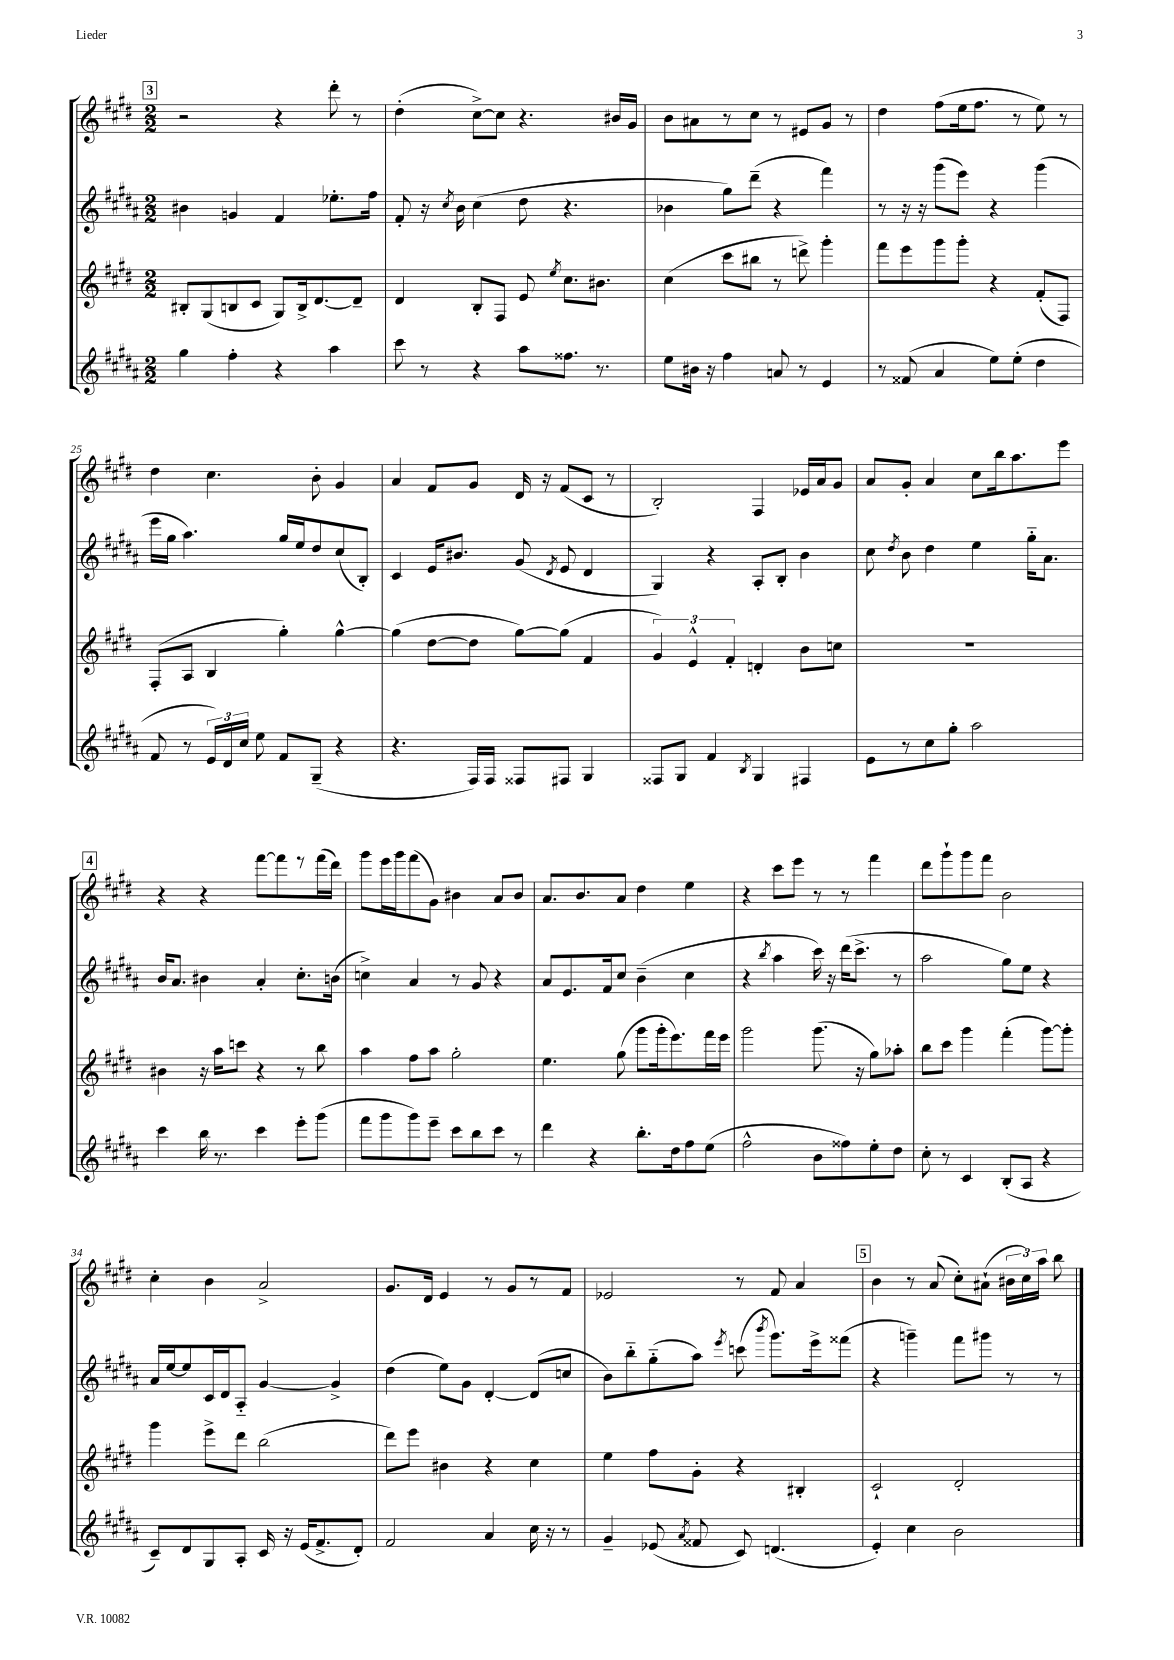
<<
\new StaffGroup <<
\new Staff = "s0" {
    \clef treble \key e \major \numericTimeSignature \time 2/2
    \autoBeamOff \mark \markup { \box "3" } r2 r4 dis'''8-. r8 |
    dis''4-.( cis''8[~->) cis''8] r4. bis'16[ gis'16] |
    b'8[ ais'8 r8 cis''8] r8 eis'8[ gis'8] r8 |
    dis''4 fis''8[( e''16 fis''8.] r8 e''8) r8 |
    dis''4 cis''4. b'8-. gis'4 |
    a'4 fis'8[ gis'8] dis'16 r16 fis'8[( cis'8] r8 |
    b2-.) fis4 ees'16[ a'16 gis'8] |
    a'8[ gis'8]-. a'4 cis''8[ b''16 a''8. e'''8] |
    \mark \markup { \box "4" } r4 r4 fis'''8[~ fis'''8 r8 fis'''16( dis'''16]) |
    gis'''8[ e'''16 gis'''16 fis'''8( gis'8]) bis'4 a'8[ bis'8] |
    a'8.[ b'8. a'8] dis''4 e''4 |
    r4 cis'''8[ e'''8] r8 r8 fis'''4 |
    dis'''8[ gis'''8-! gis'''8 fis'''8] b'2 |
    cis''4-. b'4 a'2-> |
    gis'8.[ dis'16] e'4 r8 gis'8[ r8 fis'8] |
    ees'2 r8 fis'8 a'4 |
    \mark \markup { \box "5" } b'4 r8 a'8( cis''8[-.) ais'8]-!( \tuplet 3/2 { bis'16[ cis''16) a''16] } b''8 \bar "|." |
}
\new Staff = "s1" {
    \clef treble \key b \major \numericTimeSignature \time 2/2
    \autoBeamOff \mark \markup { \box "3" } bis'4 g'4 fis'4 ees''8.[-. fis''16] |
    fis'8-. r16 \acciaccatura { cis''8 } b'16 cis''4( dis''8 r4. |
    bes'4 gis''8[) dis'''8]--( r4 fis'''4) |
    r8 r16 r16 gis'''8[( e'''8]) r4 gis'''4( |
    e'''16[ gis''16] ais''4.) gis''16[ e''16 dis''8 cis''8( b8]-.) |
    cis'4 e'16[ bis'8.] gis'8( \acciaccatura { dis'8 } e'8 dis'4 |
    gis4) r4 ais8[-. b8]-. b'4 |
    cis''8 \acciaccatura { dis''8 } b'8 dis''4 e''4 gis''16[-_ ais'8.] |
    \mark \markup { \box "4" } b'16[ ais'8.] bis'4 ais'4-. cis''8.[-. b'16]( |
    c''4->) ais'4 r8 gis'8 r4 |
    ais'8[ e'8. fis'16 cis''8] b'4--( cis''4 |
    r4 \acciaccatura { b''8 } ais''4 cis'''16) r16 dis'''16[( cis'''8.]-> r8 |
    ais''2 gis''8[) e''8] r4 |
    ais'16[ e''16~ e''8 cis'16 dis'16 ais8]-_ gis'4~ gis'4-> |
    dis''4( e''8[) gis'8] dis'4~-. dis'8[( c''8] |
    b'8[) b''8-_ gis''8-_( ais''8]) \acciaccatura { e'''8 } c'''8( \acciaccatura { b'''8 } gis'''8.[) e'''16-> fisis'''8]( |
    \mark \markup { \box "5" } r4 g'''4--) fis'''8[ gis'''8] r8 r8 \bar "|." |
}
\new Staff = "s2" {
    \clef treble \key e \major \numericTimeSignature \time 2/2
    \autoBeamOff \mark \markup { \box "3" } bis8[-. gis8( b8 cis'8] gis8[) b16-> dis'8.~ dis'8]-- |
    dis'4 b8[-. fis8] e'8 \acciaccatura { e''8 } cis''8.[ bis'8.] |
    cis''4( cis'''8[ bis''8] r8 d'''8->) gis'''4-. |
    fis'''8[ e'''8 gis'''8 gis'''8]-. r4 fis'8[-.( fis8]) |
    fis8[-.( a8] b4 gis''4-.) gis''4~-^ |
    gis''4( dis''8[~ dis''8] gis''8[~) gis''8]( fis'4 |
    \tuplet 3/2 { gis'4) e'4-^ fis'4-. } d'4-. b'8[ c''8] |
    R1 |
    \mark \markup { \box "4" } bis'4 r16 a''16[ c'''8] r4 r8 b''8 |
    a''4 fis''8[ a''8] gis''2-. |
    e''4. gis''8( gis'''8[ gis'''16-. e'''8.) fis'''16 e'''16] |
    gis'''2 gis'''8.( r16 gis''8[) aes''8]-. |
    b''8[ cis'''8] gis'''4 fis'''4-.( gis'''8[~) gis'''8]-. |
    gis'''4 e'''8[-> dis'''8] b''2( |
    dis'''8[) e'''8] bis'4 r4 cis''4 |
    e''4 fis''8[ gis'8]-. r4 bis4-. |
    \mark \markup { \box "5" } cis'2-! dis'2-. \bar "|." |
}
\new Staff = "s3" {
    \clef treble \key b \major \numericTimeSignature \time 2/2
    \autoBeamOff \mark \markup { \box "3" } gis''4 fis''4-. r4 ais''4 |
    cis'''8 r8 r4 ais''8[ fisis''8.] r8. |
    e''8[ bis'16] r16 fis''4 a'8 r8 e'4 |
    r8 fisis'8( ais'4 e''8[) e''8]-.( dis''4 |
    fis'8 r8 \tuplet 3/2 { e'16[) dis'16 cis''16] } e''8 fis'8[ gis8]--( r4 |
    r4. fis16[) fis16] fisis8[ fis8] gis4 |
    fisis8[ gis8] fis'4 \acciaccatura { b8 } gis4 fis4 |
    e'8[ r8 cis''8 gis''8]-. ais''2 |
    \mark \markup { \box "4" } cis'''4 b''16 r8. cis'''4 e'''8[-. gis'''8]( |
    fis'''8[ gis'''8 gis'''8) e'''8]-- cis'''8[ b''8 cis'''8] r8 |
    dis'''4 r4 b''8.[-. dis''16 fis''8 e''8]( |
    fis''2-^ b'8[ fisis''8) e''8-. dis''8] |
    cis''8-. r8 cis'4 b8[-.( ais8] r4 |
    cis'8[--) dis'8 gis8 ais8]-. cis'16 r16 e'16[( fis'8.-> dis'8]-.) |
    fis'2 ais'4 cis''16 r16 r8 |
    gis'4-- ees'8( \acciaccatura { ais'8 } fisis'8 cis'8) d'4.( |
    \mark \markup { \box "5" } e'4-.) cis''4 b'2 \bar "|." |
}
>>
>>
\layout { \context { \Score currentBarNumber = #21 } }
